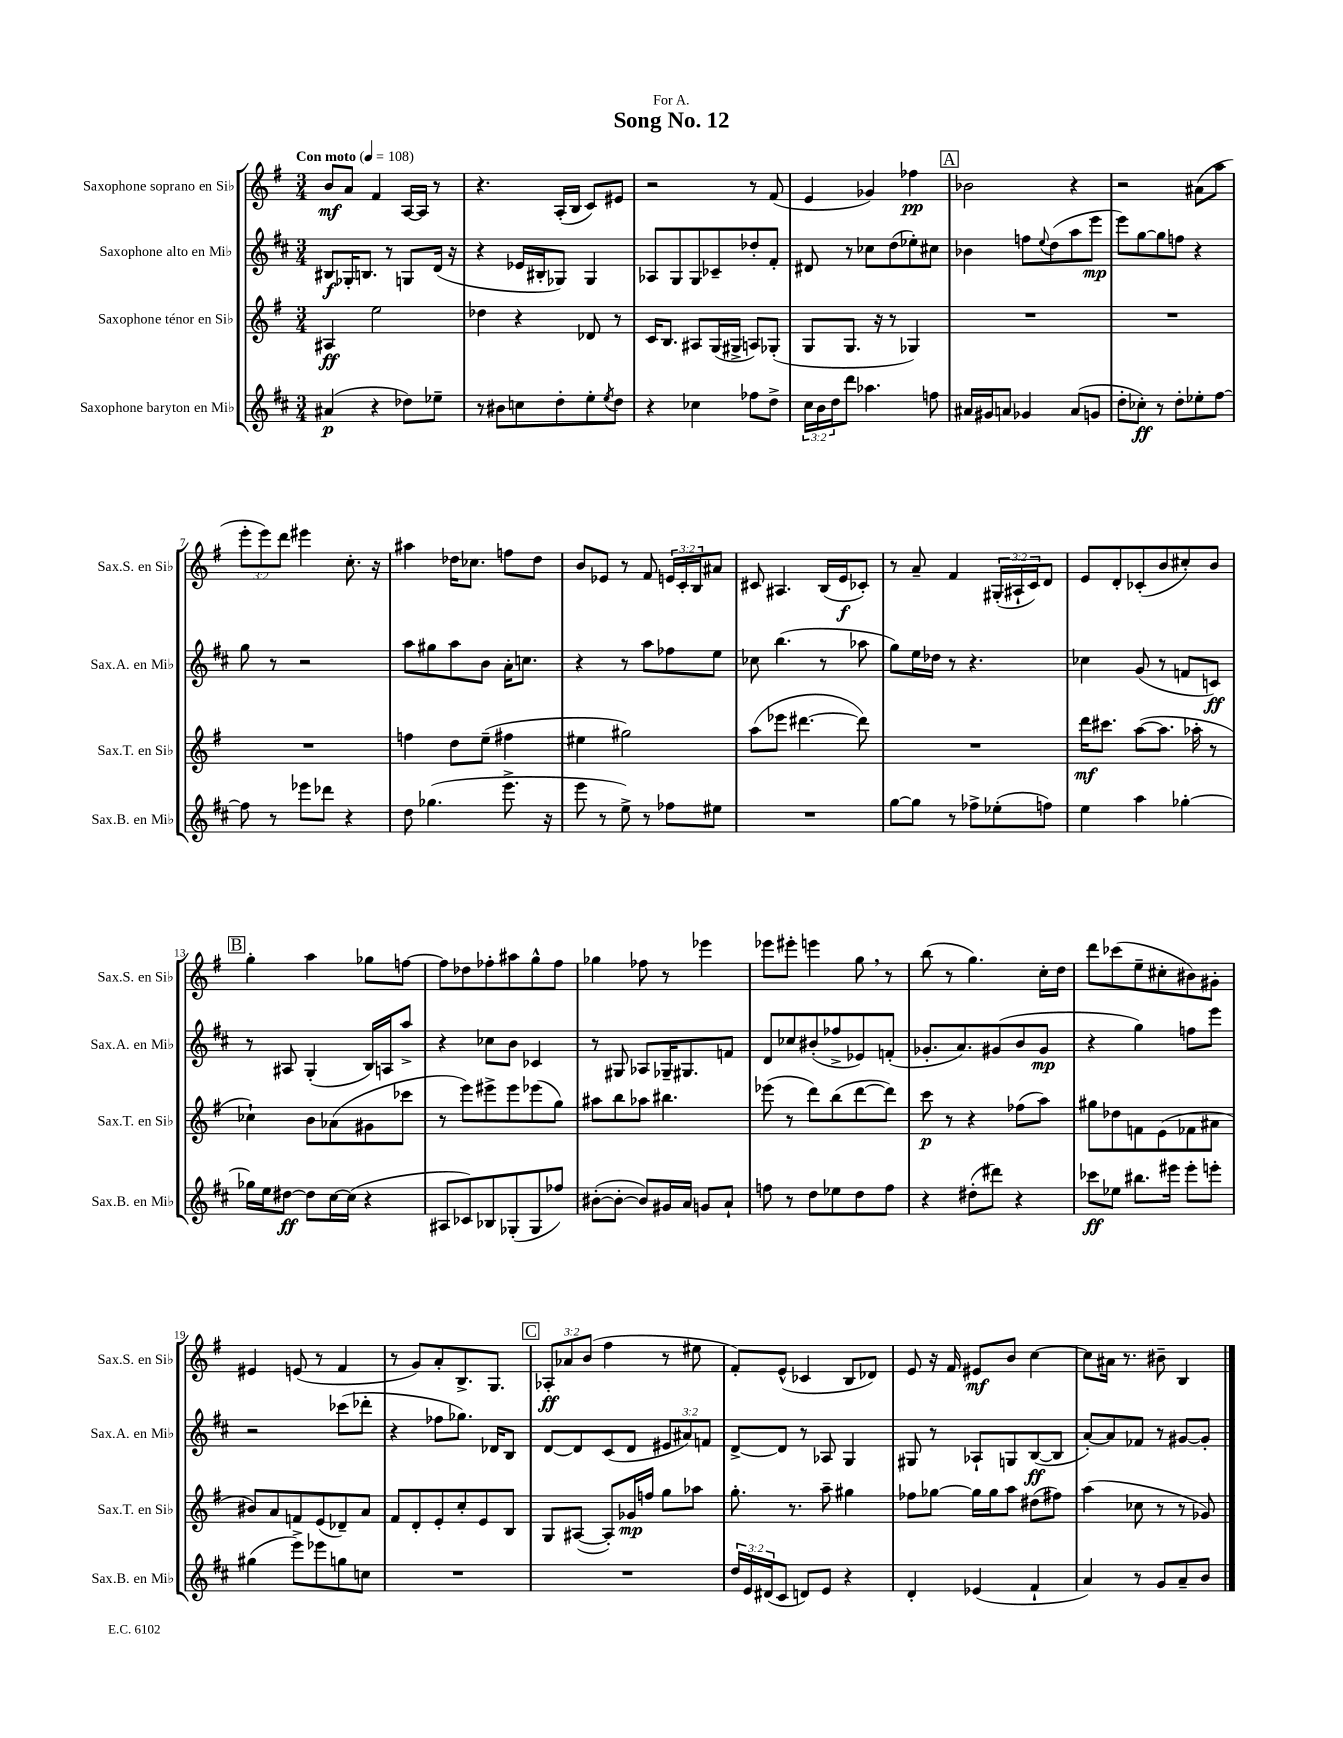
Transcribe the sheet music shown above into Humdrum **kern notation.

**kern	**dynam	**kern	**dynam	**kern	**dynam	**kern	**dynam
*part4	*part4	*part3	*part3	*part2	*part2	*part1	*part1
*staff4	*staff4	*staff3	*staff3	*staff2	*staff2	*staff1	*staff1
*I"Saxophone baryton en Mi♭	*	*I"Saxophone ténor en Si♭	*	*I"Saxophone alto en Mi♭	*	*I"Saxophone soprano en Si♭	*
*I'Sax.B. en Mi♭	*	*I'Sax.T. en Si♭	*	*I'Sax.A. en Mi♭	*	*I'Sax.S. en Si♭	*
*clefG2	*	*clefG2	*	*clefG2	*	*clefG2	*
*k[f#c#]	*	*k[f#]	*	*k[f#c#]	*	*k[f#]	*
*M3/4	*	*M3/4	*	*M3/4	*	*M3/4	*
*MM108	*	*MM108	*	*MM108	*	*MM108	*
=1	=1	=1	=1	=1	=1	=1	=1
!	!	!	!	!	!	!LO:TX:a:B:t=Con moto	!
(4a#X/	p	4A#X/	ff	8B#X/L	f	8b/L	mf
.	.	.	.	16G-X'/K	.	8a/J	.
.	.	.	.	8.Bn/J	.	.	.
4r	.	2ee\	.	.	.	4f#/	.
.	.	.	.	8r	.	.	.
8dd-X\L)	.	.	.	8Gn/L	.	[16A/LL	.
.	.	.	.	.	.	16A/JJ]	.
8ee-X~\J	.	.	.	(16d/Jk	.	8r	.
.	.	.	.	16r	.	.	.
=2	=2	=2	=2	=2	=2	=2	=2
8r	.	4dd-X\	.	4r	.	4.r	.
8b#X\L	.	.	.	.	.	.	.
8ccn\	.	4r	.	16e-X/LL	.	.	.
.	.	.	.	16B#X'/J	.	.	.
8dd'\	.	.	.	8G-X/J)	.	(16A'/LL	.
.	.	.	.	.	.	16B/JJ	.
8ee'\	.	8d-X/	.	4G-/	.	8c/L)	.
8qee/	.	.	.	.	.	.	.
8dd\J	.	8r	.	.	.	8e#X/J	.
=3	=3	=3	=3	=3	=3	=3	=3
4r	.	16c/KL	.	8A-X/L	.	2r	.
.	.	8.B/J	.	.	.	.	.
.	.	.	.	8G/	.	.	.
4cc-X\	.	8A#X/L	.	8G/	.	.	.
.	.	(16G/L	.	8c-X~/	.	.	.
.	.	16G#X^/JJ	.	.	.	.	.
8ff-X\L	.	8An/L)	.	8dd-X'/	.	8r	.
8dd^\J	.	(8G-X'/J	.	8f#'/J	.	(8f#/	.
=4	=4	=4	=4	=4	=4	=4	=4
24cc#\LL	.	8G/L	.	8d#X/	.	4e/	.
24b\	.	.	.	.	.	.	.
24dd\J	.	.	.	.	.	.	.
8ddd\J	.	8.G/J	.	8r	.	.	.
4.aa-X\	.	.	.	8cc-X\L	.	4g-X/)	.
.	.	16r	.	.	.	.	.
.	.	8r	.	(8dd\	.	.	.
.	.	4G-X/)	.	8ee-X'\)	.	4ff-X\	pp
8ffn\	.	.	.	8cc#X\J	.	.	.
!!LO:REH:place=s1:t=A
=5	=5	=5	=5	=5	=5	=5	=5
16a#X/LL	.	2.r	.	4b-X\	.	2b-X\	.
16g#X/J	.	.	.	.	.	.	.
8an/J	.	.	.	.	.	.	.
4g-X/	.	.	.	8ffn\L	.	.	.
.	.	.	.	8qqee/	.	.	.
.	.	.	.	(8dd\	.	.	.
(8a/L	.	.	.	8aa\	.	4r	.
8gn/J	.	.	.	8eee\J	mp	.	.
=6	=6	=6	=6	=6	=6	=6	=6
8dd'\L	.	2.r	.	8eee\L)	.	2r	.
8cc-X'\J)	ff	.	.	[8gg\	.	.	.
8r	.	.	.	8gg\]	.	.	.
8dd'\L	.	.	.	8ffn\J	.	.	.
8ee-X'\	.	.	.	4r	.	(8a#X\L	.
[8ff#\J	.	.	.	.	.	8aa\J	.
!!LO:LB:g=z
=7	=7	=7	=7	=7	=7	=7	=7
8ff#\]	.	2.r	.	8gg\	.	12eee'\L	.
.	.	.	.	.	.	12eee\)	.
8r	.	.	.	8r	.	.	.
.	.	.	.	.	.	12ddd\J	.
8eee-X\L	.	.	.	2r	.	4eee#X\	.
8ddd-X\J	.	.	.	.	.	.	.
4r	.	.	.	.	.	8.cc'\	.
.	.	.	.	.	.	16r	.
=8	=8	=8	=8	=8	=8	=8	=8
8dd\	.	4ffn\	.	8aa\L	.	4aa#X\	.
(4.gg-X\	.	.	.	8gg#X\	.	.	.
.	.	8dd\L	.	8aa\	.	16dd-X\KL	.
.	.	.	.	.	.	8.cc-X\J	.
.	.	(8ee~\J	.	8b\J	.	.	.
8.eee^\	.	4ff#X\	.	16a'\KL	.	8ffn\L	.
.	.	.	.	8.ccn\J	.	.	.
.	.	.	.	.	.	8dd-\J	.
16r	.	.	.	.	.	.	.
=9	=9	=9	=9	=9	=9	=9	=9
8eee\	.	4ee#X\	.	4r	.	8b/L	.
8r	.	.	.	.	.	8e-X/J	.
8ee^\)	.	2gg#X\)	.	8r	.	8r	.
8r	.	.	.	8aa\L	.	8f#/	.
8ff-X\L	.	.	.	8ff-X\	.	24en/LL	.
.	.	.	.	.	.	24c'/	.
.	.	.	.	.	.	24B/J	.
8ee#X\J	.	.	.	8ee\J	.	8a#X/J	.
=10	=10	=10	=10	=10	=10	=10	=10
2.r	.	(8aa\L	.	8cc-X\	.	8c#X/	.
.	.	8eee-X\J	.	(4.bb\	.	4.A#X/	.
.	.	[4.ddd#X\	.	.	.	.	.
.	.	.	.	8r	.	(16B/LL	.
.	.	.	.	.	.	16e/J	f
.	.	8ddd#\])	.	8aa-X\	.	8c-X'/J)	.
=11	=11	=11	=11	=11	=11	=11	=11
[8gg\L	.	2.r	.	8gg\L)	.	8r	.
8gg\J]	.	.	.	16ee\L	.	8a~/	.
.	.	.	.	16dd-X\JJ	.	.	.
8r	.	.	.	8r	.	4f#/	.
8ff-X^\L	.	.	.	4.r	.	.	.
(8ee-X'\	.	.	.	.	.	(24G#X'/LL	.
.	.	.	.	.	.	24A#X`/	.
.	.	.	.	.	.	24c/J)	.
8ffn\J)	.	.	.	.	.	8d/J	.
=12	=12	=12	=12	=12	=12	=12	=12
4ee\	.	16ddd\KL	mf	4cc-X\	.	8e/L	.
.	.	8.ccc#X\J	.	.	.	.	.
.	.	.	.	.	.	8d'/	.
4aa\	.	([8aa\L	.	(8g/	.	(8c-X'/	.
.	.	8.aa\J]	.	8r	.	8b/	.
[4gg-X'\	.	.	.	8fn/L	.	8cc#X'/)	.
.	.	16aa-X'\	.	.	.	.	.
.	.	8r	.	8cn/J)	ff	8b/J	.
!!LO:LB:g=z
!!LO:REH:place=s1:t=B
=13	=13	=13	=13	=13	=13	=13	=13
16gg-X\LL]	.	4cc-X`\)	.	8r	.	4gg'\	.
16ee\J	.	.	.	.	.	.	.
[8dd#X\J	ff	.	.	8A#X/	.	.	.
8dd#\L]	.	8b\L	.	(4G'/	.	4aa\	.
[16cc#\L	.	(8a-X\	.	.	.	.	.
(16cc#\JJ]	.	.	.	.	.	.	.
4r	.	8g#X\	.	16B/LL)	.	8gg-X\L	.
.	.	.	.	16An/J	.	.	.
.	.	8ccc-X\J	.	8aa^/J	.	[8ffn\J	.
=14	=14	=14	=14	=14	=14	=14	=14
8A#X/L	.	8r	.	4r	.	8ff\L]	.
8c-X/)	.	8eee\L)	.	.	.	8dd-X\	.
8B-X/	.	8eee#X^\	.	8cc-X\L	.	8ff-X'\	.
(8G-X'/	.	8eee#\	.	8b\J	.	8aa#X\	.
8G-/	.	(8eee-X\	.	4c-X/	.	8gg^^\	.
8ff-X/J)	.	8gg\J)	.	.	.	8ff-\J	.
=15	=15	=15	=15	=15	=15	=15	=15
([8b#X'\L	.	8aa#X\L	.	8r	.	4gg-X\	.
8b#'\J_	.	8bb\	.	8G#X/	.	.	.
8b#/L])	.	8aa-X\J	.	8A-X/L	.	8ff-X\	.
16g#X/L	.	4.bb#X\	.	16G-X~/K	.	8r	.
16a/JJ	.	.	.	8.G#X/	.	.	.
8gn/L	.	.	.	.	.	4eee-X\	.
8a`/J	.	.	.	8fn/J	.	.	.
=16	=16	=16	=16	=16	=16	=16	=16
8ffn\	.	(8eee-X\	.	8d/L	.	8eee-X\L	.
8r	.	8r	.	8cc-X/	.	8eee#X'\J	.
8dd\L	.	8ddd\L)	.	(8b#X'/	.	4eeen\	.
8ee-X\	.	(8bb\	.	8ff-X^/	.	.	.
8dd\	.	[8ddd\	.	8e-X/)	.	8gg,\	.
8ff\J	.	8ddd\J])	.	(8fn'/J	.	8r	.
=17	=17	=17	=17	=17	=17	=17	=17
4r	.	8ccc\	p	8.g-X'/L	.	(8bb\	.
.	.	8r	.	.	.	8r	.
.	.	.	.	8.a/)	.	.	.
(8dd#X'\L	.	4r	.	.	.	4.gg\)	.
8ddd#X\J)	.	.	.	(8g#X/	.	.	.
4r	.	(8ff-X\L	.	8b/	.	.	.
.	.	8aa\J)	.	8g#/J	mp	16cc'\LL	.
.	.	.	.	.	.	16dd\JJ	.
=18	=18	=18	=18	=18	=18	=18	=18
8ccc-X\L	ff	8gg#X\L	.	4r	.	8ddd\L	.
8ee-X\J	.	8dd-X\	.	.	.	(8ccc-X\	.
8.bb#X\L	.	8fn\	.	4gg\)	.	8ee~\	.
.	.	(8e\	.	.	.	8cc#X'\	.
16eee#X\Jk	.	.	.	.	.	.	.
8eee#'\L	.	8f-X\	.	8ffn\L	.	8b#X\)	.
8eeen'\J	.	8a#X\J	.	8eee\J	.	8g#X'\J	.
!!LO:LB:g=z
=19	=19	=19	=19	=19	=19	=19	=19
(4gg#X\	.	8b#X/L)	.	2r	.	4e#X/	.
.	.	8a/	.	.	.	.	.
8eee^\L)	.	8fn/	.	.	.	(8en/	.
8eee-X\	.	(8e/	.	.	.	8r	.
8ggn\	.	8d-X~/)	.	(8ccc-X\L	.	4f#/	.
8ccn\J	.	8a/J	.	8ddd-X'\J	.	.	.
=20	=20	=20	=20	=20	=20	=20	=20
2.r	.	8f#/L	.	4r	.	8r	.
.	.	8d'/	.	.	.	8g/L)	.
.	.	8e'/	.	8ff-X\L	.	8a'/	.
.	.	8cc'/	.	8.gg-X\J)	.	8.B^/	.
.	.	8e/	.	.	.	.	.
.	.	.	.	16d-X/KL	.	8.G/J	.
.	.	8B/J	.	8B/J	.	.	.
!!LO:REH:place=s1:t=C
=21	=21	=21	=21	=21	=21	=21	=21
2.r	.	8G/L	.	[8d/L	.	12A-X'/L	ff
.	.	.	.	.	.	12a-X/	.
.	.	([8A#X/J	.	8d/]	.	.	.
.	.	.	.	.	.	(12b/J	.
.	.	8A#'/L])	.	(8c#/	.	4ff#\	.
.	.	16g-X/L	mp	8d/J	.	.	.
.	.	16ffn/JJ	.	.	.	.	.
.	.	8gg\L	.	12e#X/L	.	8r	.
.	.	.	.	12a#X/)	.	.	.
.	.	8aa-X\J	.	.	.	8ee#X\	.
.	.	.	.	12fn/J	.	.	.
=22	=22	=22	=22	=22	=22	=22	=22
24dd/LL	.	8.gg'\	.	[8d^/L	.	8f#'/L)	.
24e/	.	.	.	.	.	.	.
(24d#X/J	.	.	.	.	.	.	.
8c#/J	.	.	.	8d/J]	.	(8e^^/J	.
.	.	8.r	.	.	.	.	.
8dn/L)	.	.	.	8r	.	4c-X/	.
8e/J	.	8aa~\	.	8A-X/	.	.	.
4r	.	4gg#X\	.	4G/	.	8B/L	.
.	.	.	.	.	.	8d-X/J)	.
=23	=23	=23	=23	=23	=23	=23	=23
4d'/	.	8ff-X\L	.	8G#X/	.	8e/	.
.	.	[8gg-X\J	.	8r	.	16r	.
.	.	.	.	.	.	16f#/	.
(4e-X/	.	16gg-\LL]	.	8A-X`/L	.	8e#X/L	mf
.	.	16gg-\J	.	.	.	.	.
.	.	8aa\J	.	8Gn/	.	8b/J	.
4f#`/	.	(8dd#X\L	.	([8B/	ff	[4cc\	.
.	.	8ff#X\J)	.	8B/J]	.	.	.
=24	=24	=24	=24	=24	=24	=24	=24
4a/)	.	(4aa\	.	[8a'/L)	.	8cc\L]	.
.	.	.	.	8a/]	.	16a#X\Jk	.
.	.	.	.	.	.	8.r	.
8r	.	8cc-X\	.	8f-X/J	.	.	.
8g/L	.	8r	.	8r	.	8b#X~\	.
8a~/	.	8r	.	[8g#X/L	.	4B/	.
8b/J	.	8g-X/)	.	8g#'/J]	.	.	.
==	==	==	==	==	==	==	==
*-	*-	*-	*-	*-	*-	*-	*-
